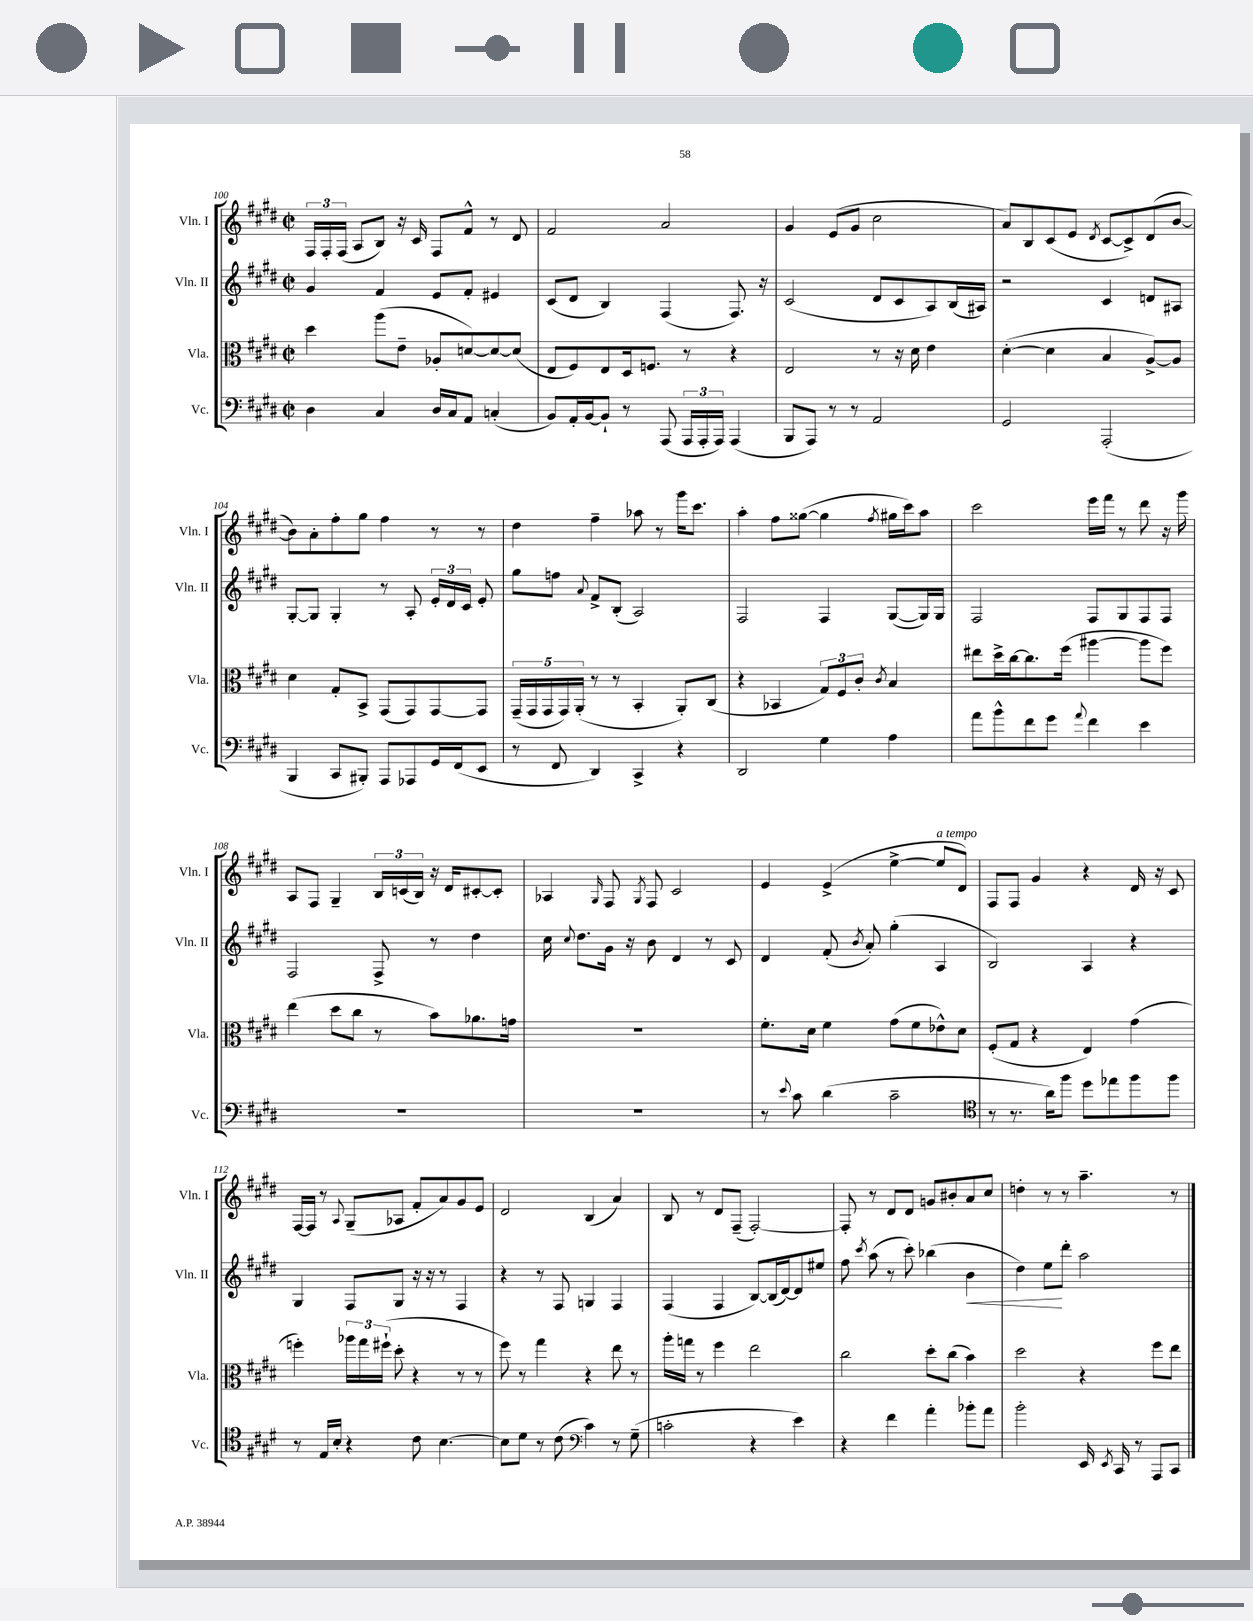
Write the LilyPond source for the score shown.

<<
\new StaffGroup <<
\new Staff = "s0" \with { instrumentName = "Vln. I" shortInstrumentName = "Vln. I" } {
    \clef treble \key e \major \defaultTimeSignature \time 2/2
    \autoBeamOff \tuplet 3/2 { fis16[ fis16-. fis16]( } a8[ b8]) r16 cis'16 fis8[ fis'8]-^ r8 dis'8 |
    fis'2 a'2 |
    gis'4 e'8[( gis'8] cis''2 |
    a'8[) b8 cis'8( e'8] \acciaccatura { dis'8 } cis'8[~ cis'8->) dis'8( b'8]~ |
    b'8[) a'8-. fis''8-. gis''8] fis''4 r8 r8 |
    dis''4 fis''4-- aes''8 r8 gis'''16[ cis'''8.] |
    a''4-. fis''8[ gisis''8]~( gisis''4 \acciaccatura { fis''8 } gis''16[ cis'''16) a''8] |
    cis'''2 e'''16[ fis'''16] r8 dis'''8 r16 gis'''16 |
    a8[ fis8] gis4-- \tuplet 3/2 { b16[ c'16( b16]) } r16 dis'16[ cis'8~-. cis'8]-. |
    aes4 \grace { gis16 } fis8 \acciaccatura { gis8 } fis8 cis'2 |
    e'4 e'4->( e''4~-> e''8[^\markup { \italic "a tempo" } dis'8]) |
    fis8[ fis8] gis'4 r4 dis'16 r16 cis'8 |
    fis16[~ fis16] r8 \appoggiatura { a8 } gis8[--( aes8] fis'8[-. a'8) gis'8 e'8] |
    dis'2 b4( a'4) |
    b8 r8 dis'8[ fis8]--( fis2~-.) |
    fis8-. r8 dis'8[ dis'8] g'8[ bis'8-. a'8 cis''8] |
    d''4-. r8 r8 a''4.-- r8 \bar "|." |
}
\new Staff = "s1" \with { instrumentName = "Vln. II" shortInstrumentName = "Vln. II" } {
    \clef treble \key e \major \defaultTimeSignature \time 2/2
    \autoBeamOff gis'4 fis'4 e'8[ fis'8]-. eis'4 |
    cis'8[( dis'8] b4) fis4( fis8.) r16 |
    cis'2( dis'8[ cis'8 a8) b16( ais16]) |
    r2 cis'4 d'8[ ais8] |
    gis8[~-. gis8] gis4-. r8 a8-. \tuplet 3/2 { e'16[-. dis'16 cis'16] } e'8-. |
    gis''8[ f''8] \appoggiatura { a'8 } fis'8[-> b8]-.( a2) |
    fis2 fis4 gis8[~( gis16) gis16] |
    fis2 fis8[ gis8 fis8 fis8] |
    fis2 fis8-> r8 dis''4 |
    cis''16 \appoggiatura { cis''8 } dis''8.[ gis'16] r16 b'8 dis'4 r8 cis'8 |
    dis'4 fis'8-.( \acciaccatura { b'8 } a'8-.) gis''4-.( a4 |
    b2) a4 r4 |
    gis4 fis8[ gis8] r16 r16 r8 fis4 |
    r4 r8 fis8 g4 fis4 |
    fis4( fis4 b8[~) b16( dis'16~) dis'8 eis''8] |
    fis''8 \acciaccatura { cis'''8 } a''8( r8 cis'''8-.) bes''4( b'4\< |
    dis''4) e''8[\! dis'''8]-. a''2 \bar "|." |
}
\new Staff = "s2" \with { instrumentName = "Vla." shortInstrumentName = "Vla." } {
    \clef alto \key e \major \defaultTimeSignature \time 2/2
    \autoBeamOff dis''4 a''8[( e'8]-- aes8[-. d'8~) d'8~ d'8]( |
    e8[ fis8) e8 dis16 f8.] r8 r4 |
    e2 r8 r16 dis'16 e'4 |
    dis'4~-.( dis'4 b4 a8[~->) a8] |
    dis'4 gis8[-. b,8]-> gis,8[( gis,8) gis,8~ gis,8] |
    \tuplet 5/4 { gis,16[--( gis,16 gis,16 gis,16) a,16]-.( } r8 r8 b,4-. a,8[-.) cis8]( |
    r4 bes,4 \tuplet 3/2 { gis8[) fis8 cis'8]-. } \acciaccatura { cis'8 } b4 |
    eis''8[ dis''16-> cis''16~ cis''8. fis''16]( ais''4~ ais''8[ fis''8]) |
    e''4( dis''8[ cis''8] r8 b'8[) aes'8. g'16] |
    R1 |
    fis'8.[-. dis'16] fis'4 gis'8[( fis'8 ees'8-^) dis'8] |
    fis8[-.( gis8] r4 e4) gis'4( |
    f''4-.) \tuplet 3/2 { aes''16[ gis''16 fis''16]-!( } dis''8-. r4 r8 r8 |
    fis''8) r8 gis''4 r4 e''8 r8 |
    a''16[-. g''16] r8 fis''4 e''2 |
    cis''2 dis''8[-. cis''8]( b'4) |
    dis''2 r4 fis''8[ e''8] \bar "|." |
}
\new Staff = "s3" \with { instrumentName = "Vc." shortInstrumentName = "Vc." } {
    \clef bass \key e \major \defaultTimeSignature \time 2/2
    \autoBeamOff dis4 cis4 dis16[ cis16 a,8] c4-.( |
    b,8[) a,16-. b,16~ b,8]-! r8 a,,8( \tuplet 3/2 { a,,16[ a,,16-. a,,16]) } a,,4( |
    b,,8[ a,,8]) r8 r8 a,2 |
    gis,2 a,,2-.( |
    b,,4 cis,8[ bis,,8]-.) a,,8[ aes,,8 gis,16 fis,16( e,8] |
    r8 fis,8 dis,4) cis,4-> r4 |
    dis,2 gis4 a4 |
    a'8[ b'8-^ fis'8 gis'8] \appoggiatura { a'8 } fis'4 e'4 |
    R1 |
    R1 |
    r8 \appoggiatura { e'8 } cis'8 dis'4( cis'2-- |
    \clef tenor r8 r8. a'16[) fis''8] dis''8[ ees''8 fis''8 fis''8] |
    r8 e16[ b16]-. r4 cis'8 b4.~ |
    b8[ dis'8] r8 cis'8( \clef bass cis'4) r8 gis8--( |
    c'2-. r4 e'4) |
    r4 fis'4 a'4-. bes'8[-. a'8] |
    b'2-. e,16 \acciaccatura { e,8 } cis,16 r8 a,,8[ cis,8] \bar "|." |
}
>>
>>
\layout { \context { \Score currentBarNumber = #100 } }
